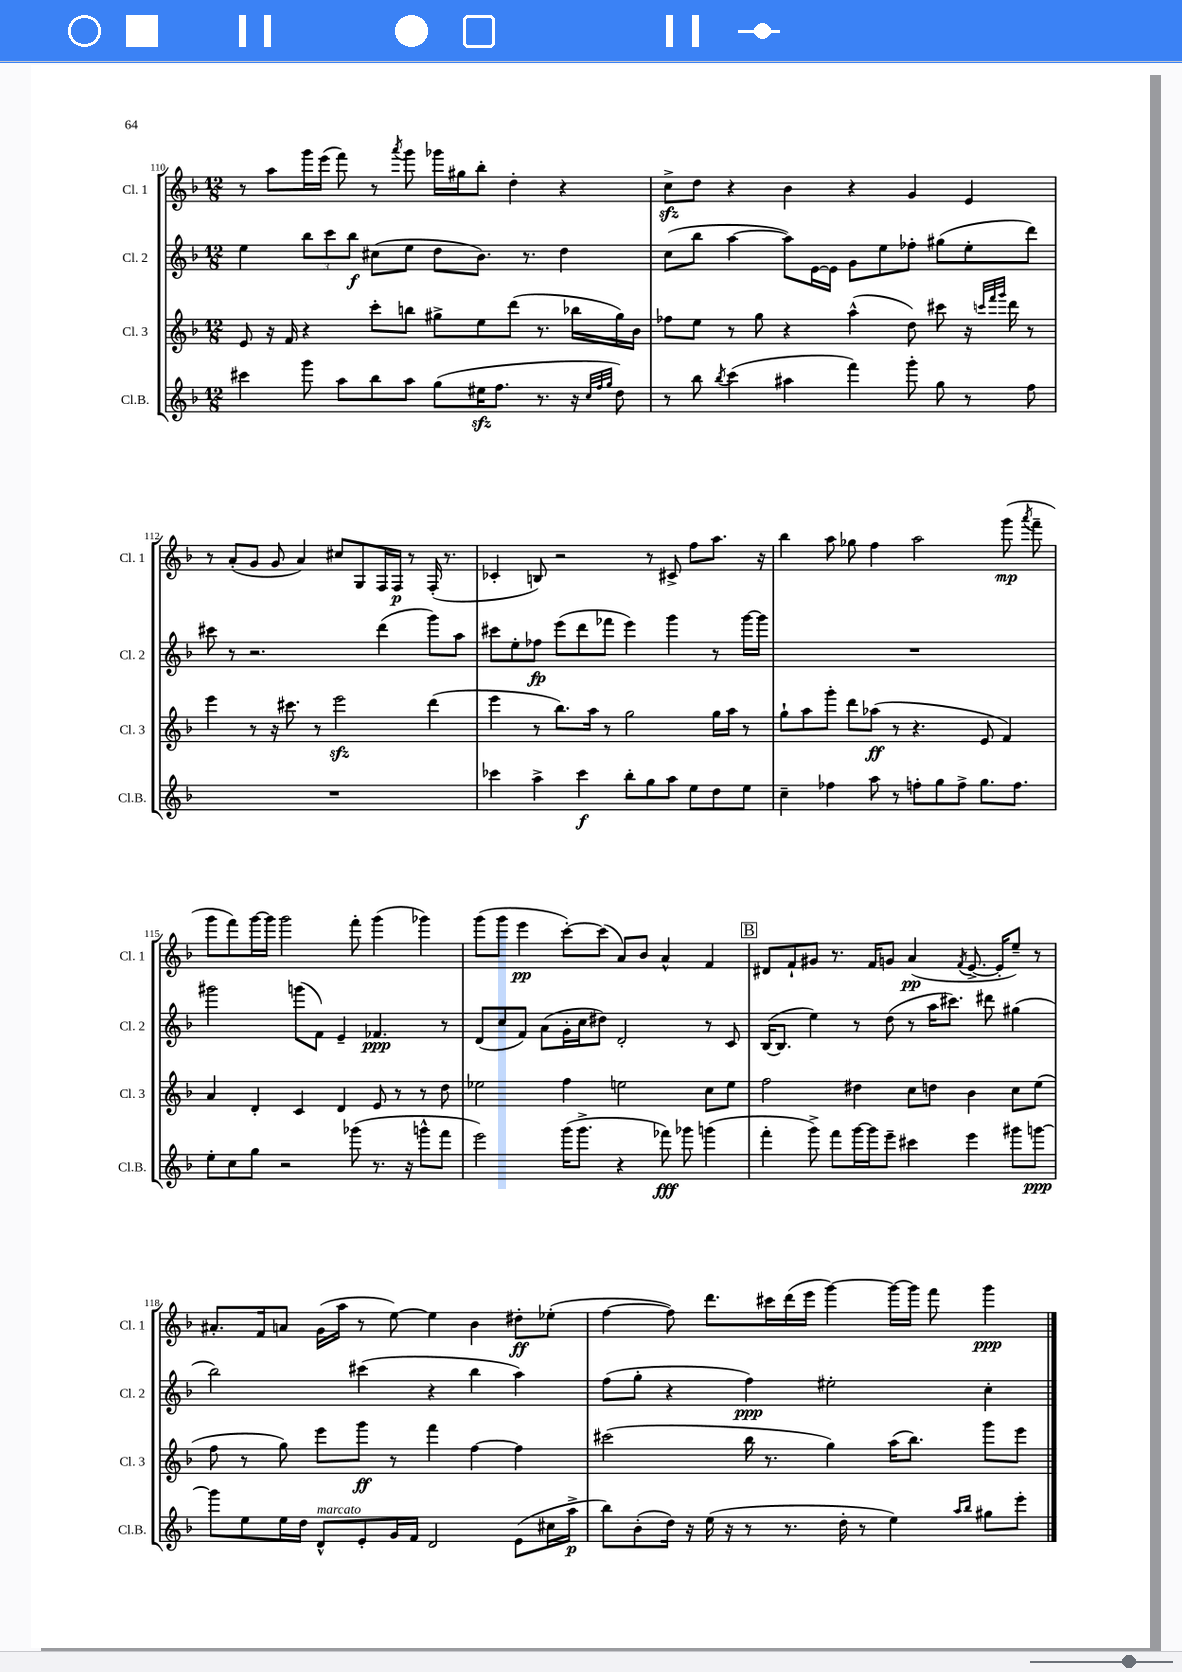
<<
\new StaffGroup <<
\new Staff = "s0" \with { instrumentName = "Cl. 1" shortInstrumentName = "Cl. 1" } {
    \clef treble \key f \major \numericTimeSignature \time 12/8
    \autoBeamOff r8 a''8[ g'''16 e'''16]( f'''8) r8 \acciaccatura { a'''8 } g'''8 ges'''16[ gis''16 bes''8]-. d''4-. r4 |
    c''8[->\sfz d''8] r4 bes'4 r4 g'4 e'4 |
    r8 a'8[-.( g'8] g'8 a'4) cis''8[ g8 f16 f16]\p r8 f16-.( r8. |
    ces'4-. b8) r2 r8 cis'8-> f''8[ a''8.] r16 |
    bes''4 a''8 ges''8 f''4 a''2 g'''8\mp( \acciaccatura { a'''8 } f'''8-- |
    g'''8[ f'''8) g'''16~ g'''16] g'''2 f'''8-. g'''4( ges'''4) |
    g'''8[( g'''8] e'''4\pp c'''8[~-.) c'''8]( a'8[) bes'8] a'4-^ f'4 |
    \mark \markup { \box "B" } dis'8[ f'8-! gis'8] r8. f'16[ g'8] a'4\pp( \acciaccatura { f'8 } e'8.~-> e'16[-. e''8]--) r8 |
    ais'8.[-. f'16 a'8] g'16[( a''16] r8 e''8~) e''4 bes'4 dis''8[-.\ff ees''8]-.( |
    f''4~ f''8) d'''8.[ cis'''16 d'''16( e'''16] g'''4~) g'''16[~ g'''16] f'''8 g'''4\ppp \bar "|." |
}
\new Staff = "s1" \with { instrumentName = "Cl. 2" shortInstrumentName = "Cl. 2" } {
    \clef treble \key f \major \numericTimeSignature \time 12/8
    \autoBeamOff e''4 \tuplet 3/2 { bes''8[ c'''8 bes''8]\f } cis''8[( e''8] d''8[ bes'8.]) r8. d''4 |
    c''8[( bes''8] a''4~ a''8[) e'16~ e'16] g'8[ e''8 fes''8]-. gis''8[( e''8-. d'''8]) |
    cis'''8 r8 r2. d'''4( g'''8[) a''8] |
    cis'''8[ e''8-. fes''8]\fp e'''8[( d'''8 fes'''8] e'''4) g'''4 r8 g'''16[~ g'''16] |
    R1. |
    gis'''2 g'''8[( f'8]) e'4-- fes'4.\ppp r8 |
    d'8[( c''8 f'8]) a'8[( g'16-. c''16 dis''8]) d'2-. r8 c'8 |
    \mark \markup { \box "B" } bes16[~( bes8.] e''4) r8 d''8( r8 a''16[ cis'''8.]) dis'''8 gis''4( |
    bes''2) cis'''4( r4 bes''4 a''4) |
    f''8[( g''8]-. r4 f''4\ppp) eis''2-. c''4-. \bar "|." |
}
\new Staff = "s2" \with { instrumentName = "Cl. 3" shortInstrumentName = "Cl. 3" } {
    \clef treble \key f \major \numericTimeSignature \time 12/8
    \autoBeamOff e'8 r16 f'16 r4 c'''8[-. b''8] gis''8[-> e''8 d'''8]( r8. bes''16[ gis''16) bes'16] |
    fes''8[ e''8] r8 g''8 r4 a''4-^( d''8) cis'''8 r16 \grace { c'''32[ f'''32 g'''32] } d'''16 r8 |
    e'''4 r8 r16 cis'''8. r8 e'''2\sfz d'''4( |
    e'''4 r8 bes''8.[) a''16] r8 g''2 g''16[ a''16] r8 |
    g''8[-! a''8 g'''8]-. d'''8[ aes''8]\ff( r8 r4. e'8 f'4) |
    a'4 d'4-. c'4 d'4 e'8 r8 r8 d''8 |
    ees''2 f''4 e''2 c''8[ e''8] |
    \mark \markup { \box "B" } f''2 dis''4 c''8[ d''8] bes'4 c''8[ e''8]( |
    f''8 r8 g''8) e'''8[ g'''8]\ff r8 f'''4 f''4~ f''4 |
    cis'''2( bes''16 r8. g''4) a''16[( bes''8.]) g'''8[ e'''8] \bar "|." |
}
\new Staff = "s3" \with { instrumentName = "Cl.B." shortInstrumentName = "Cl.B." } {
    \clef treble \key f \major \numericTimeSignature \time 12/8
    \autoBeamOff cis'''4 g'''8 a''8[ bes''8 a''8] g''8[( eis''16\sfz f''8.] r8. r16 \grace { c''32[ f''32 g''32] } d''8) |
    r8 bes''8 \acciaccatura { bes''8 } c'''4( ais''4 f'''4) g'''8-. g''8 r8 f''8 |
    R1. |
    ces'''4 a''4-> ces'''4\f bes''8[-. g''8 a''8] e''8[ d''8 e''8] |
    c''4-- fes''4 a''8 r8 f''8[-. g''8 f''8]-> g''8.[ f''8.] |
    e''8[-. c''8 g''8] r2 ges'''8( r8. r16 g'''8[-^ f'''8] |
    e'''2) g'''16[( g'''8.]-> r4 fes'''8\fff) ges'''8 g'''4( |
    \mark \markup { \box "B" } f'''4-. g'''8->) f'''8[ g'''16~ g'''16 e'''8]-- cis'''4 e'''4 gis'''8[ g'''8]~\ppp |
    g'''8[ e''8 e''16 d''16] d'8[-^^\markup { \italic "marcato" } e'8-. g'16 f'16] d'2 e'8[( cis''16 a''16]->\p |
    bes''8[) bes'8-.( d''16]) r16 e''16( r16 r8 r8. d''16-. r8 e''4) \grace { a''16[ bes''16] } gis''8[ e'''8]-. \bar "|." |
}
>>
>>
\layout { \context { \Score currentBarNumber = #110 } }
